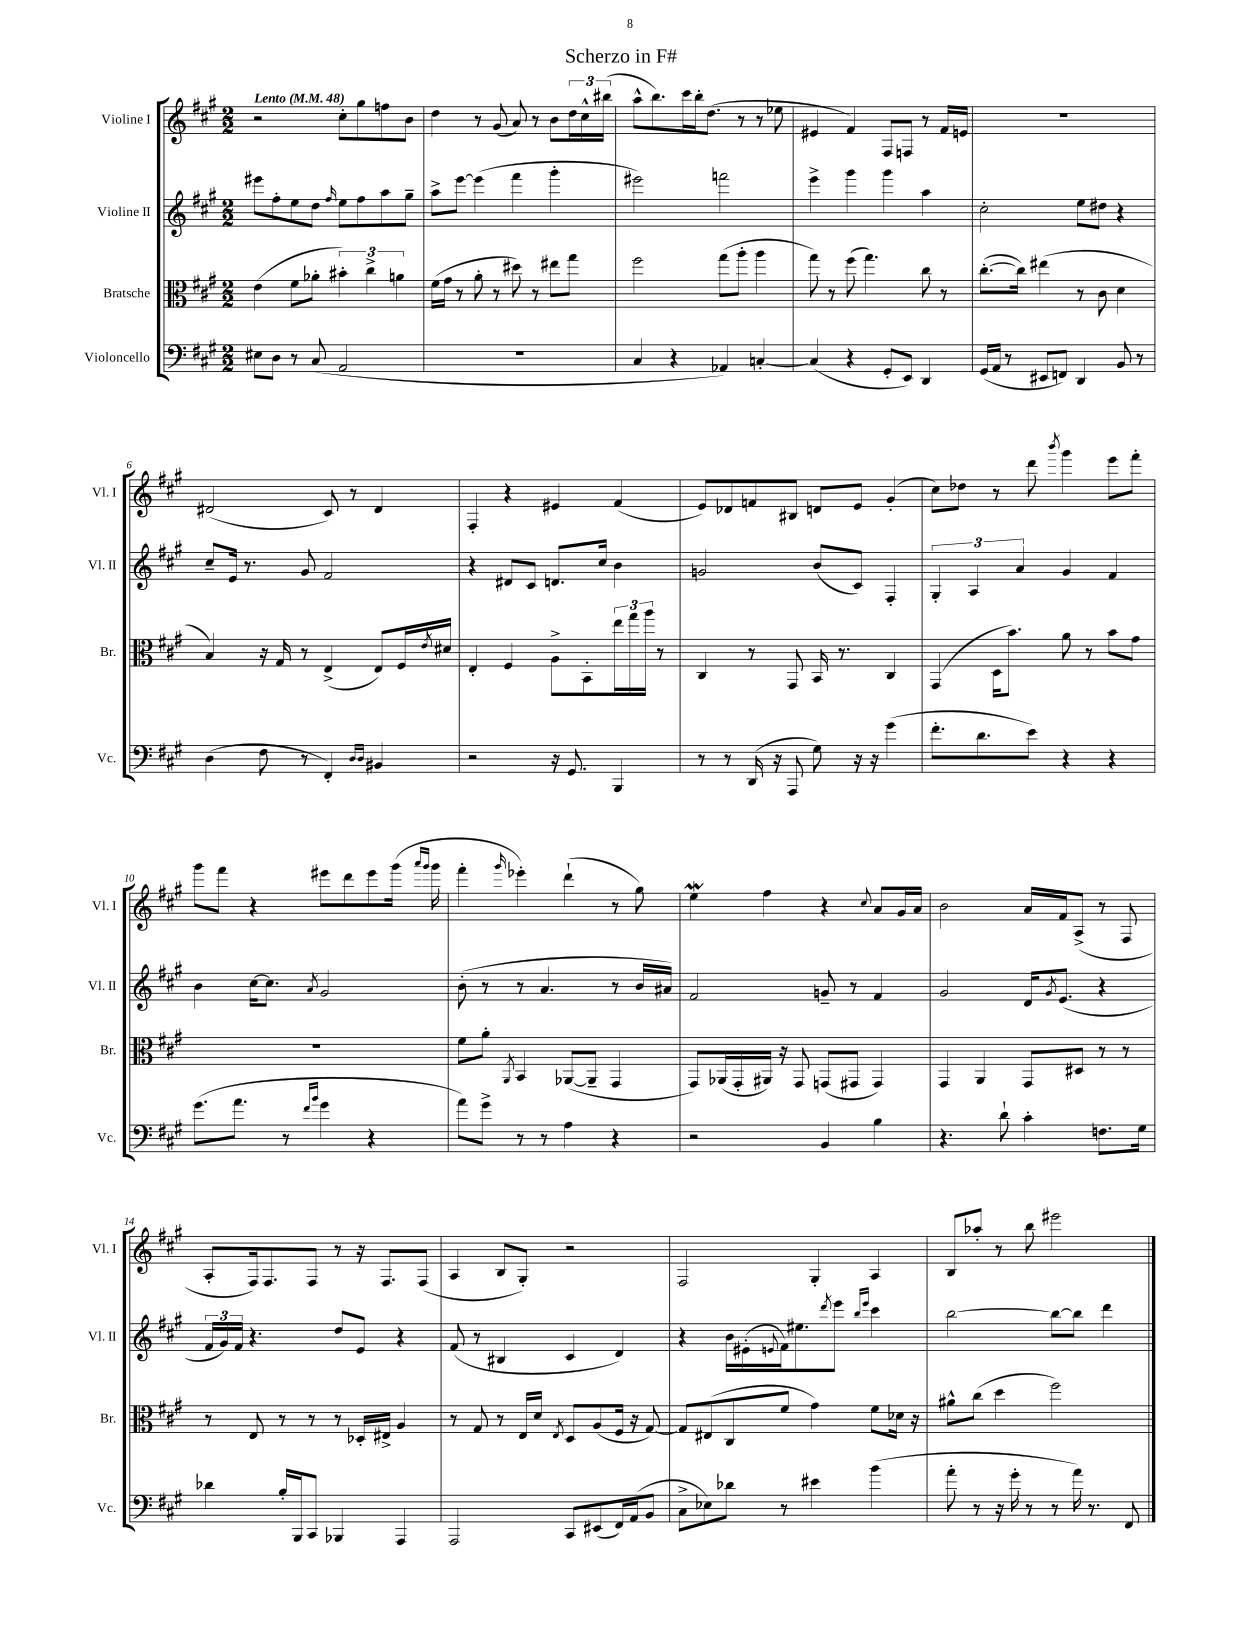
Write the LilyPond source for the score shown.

\header { title = "Scherzo in F#" }
<<
\new StaffGroup <<
\new Staff = "s0" \with { instrumentName = "Violine I" shortInstrumentName = "Vl. I" } {
    \clef treble \key a \major \numericTimeSignature \time 2/2 \tempo "Lento" 4 = 48
    r2 cis''8-. gis''8 f''8 b'8 |
    d''4 r8 gis'8( a'8) r8 b'8 \tuplet 3/2 { d''16 cis''16-^ bis''16( } |
    a''8-^ b''8.) cis'''16 b''16-. d''8.( r8 r8 ees''8 |
    eis'4 fis'4) fis8 f8 r8 fis'16 e'16 |
    R1 |
    dis'2( cis'8) r8 dis'4 |
    fis4-. r4 eis'4 fis'4( |
    e'8) des'8 f'8 bis8 d'8 e'8 gis'4-.( |
    cis''8) des''8 r8 d'''8 \acciaccatura { b'''8 } gis'''4 e'''8 fis'''8-. |
    gis'''8 fis'''8 r4 eis'''8 d'''8 eis'''8 gis'''16( \grace { a'''16 gis'''16 } gis'''16 |
    fis'''4-. \grace { gis'''16 } ees'''4-.) d'''4-!( r8 gis''8) |
    e''4\mordent fis''4 r4 \appoggiatura { cis''8 } a'8 gis'16 a'16 |
    b'2 a'16 fis'16 a8->( r8 fis8 |
    a8-. fis16) fis8. fis8 r8 r16 fis8. fis8( |
    a4 b8 gis8-.) r2 |
    fis2 gis4-. a4 |
    b8 aes''8-. r8 b''8 eis'''2 \bar "|." |
}
\new Staff = "s1" \with { instrumentName = "Violine II" shortInstrumentName = "Vl. II" } {
    \clef treble \key a \major \numericTimeSignature \time 2/2
    eis'''8 fis''8-. e''8 d''8 \grace { fis''16 } e''8 fis''8 a''8 gis''8-- |
    a''8-> e'''8~ e'''4( fis'''4 gis'''4-. |
    eis'''2) f'''2 |
    e'''4-> gis'''4 gis'''4 a''4 |
    cis''2-. e''8 dis''8 r4 |
    cis''8-- e'16 r8. gis'8 fis'2 |
    r4 dis'8 cis'8 d'8. cis''16 b'4 |
    g'2 b'8( cis'8) fis4-. |
    \tuplet 3/2 { gis4-. a4 a'4 } gis'4 fis'4 |
    b'4 cis''16~ cis''8. \acciaccatura { a'8 } gis'2 |
    b'8-.( r8 r8 a'4. r8 b'16 ais'16) |
    fis'2 g'8-- r8 fis'4 |
    gis'2 d'16 \acciaccatura { gis'8 } e'8.( r4 |
    \tuplet 3/2 { fis'16 gis'16) fis'16 } r4. d''8 e'8 r4 |
    fis'8( r8 bis4 cis'4 d'4) |
    r4 b'16 eis'16-.( \appoggiatura { e'8 } fis'16) eis''8. \acciaccatura { d'''8 } e'''8 \grace { b''16 e'''16 } cis'''4 |
    b''2~ b''8~ b''8 d'''4 \bar "|." |
}
\new Staff = "s2" \with { instrumentName = "Bratsche" shortInstrumentName = "Br." } {
    \clef alto \key a \major \numericTimeSignature \time 2/2
    e'4( fis'8 aes'8-. \tuplet 3/2 { bis'4-.) cis''4-> a'4 } |
    fis'16( gis'16 r8 a'8-. r8 dis''8) r8 eis''8 gis''8 |
    fis''2 gis''8( a''8-. a''4 |
    gis''8) r8 fis''8( gis''4.) cis''8 r8 |
    cis''8.~-.( cis''16) eis''4( r8 cis'8 d'4 |
    b4) r16 gis16 r8 e4->( e8) fis16 \acciaccatura { e'8 } dis'16 |
    e4-. fis4 a8-> b,8-. \tuplet 3/2 { e''16 gis''16 a''16 } r8 |
    cis4 r8 gis,8 b,16 r8. cis4 |
    gis,4( d16 b'8.) a'8 r8 b'8 gis'8 |
    R1 |
    fis'8 a'8-. \acciaccatura { a,8 } b,4 aes,8~( aes,8-- gis,4 |
    gis,8) aes,16( gis,16-. ais,16) r16 gis,8 g,8( gis,8 gis,4) |
    gis,4 a,4 gis,8 dis8 r8 r8 |
    r8 e8 r8 r8 r8 des16-. eis16-> a4 |
    r8 gis8 r8 e16 d'16 \acciaccatura { e8 } d8 a8( fis16 r16 gis8~) |
    gis8 eis8( cis8 fis'8 gis'4) fis'8 des'16 r16 |
    ais'8-^ cis''8( d''4 fis''2) \bar "|." |
}
\new Staff = "s3" \with { instrumentName = "Violoncello" shortInstrumentName = "Vc." } {
    \clef bass \key a \major \numericTimeSignature \time 2/2
    eis8 d8 r8 cis8( a,2 |
    R1 |
    cis4 r4 aes,4) c4~-. |
    c4( r4 gis,8-. e,8) d,4 |
    gis,16( a,16 r8 eis,8 f,8) d,4 b,8 r8 |
    d4( fis8 r8 fis,4-.) \grace { d16 d16 } bis,4 |
    r2 r16 gis,8. b,,4 |
    r8 r8 d,16( r16 a,,8 gis8) r16 r16 gis'4( |
    fis'8.-. d'8. e'8) r4 r4 |
    gis'8.( a'8. r8 \grace { fis'16 b'16 } gis'4 r4 |
    a'8) gis'8-> r8 r8 a4 r4 |
    r2 b,4 b4 |
    r4. d'8-! cis'4-. f8. gis16 |
    des'4 b16-. b,,16 cis,8 bes,,4 a,,4 |
    a,,2 cis,8 eis,8( fis,16) a,16( b,8 |
    cis8-> ees8) des'8 r8 eis'4 b'4( |
    a'8-. r8 r16 gis'16-. r8 r8 a'16) r8. fis,8 \bar "|." |
}
>>
>>
